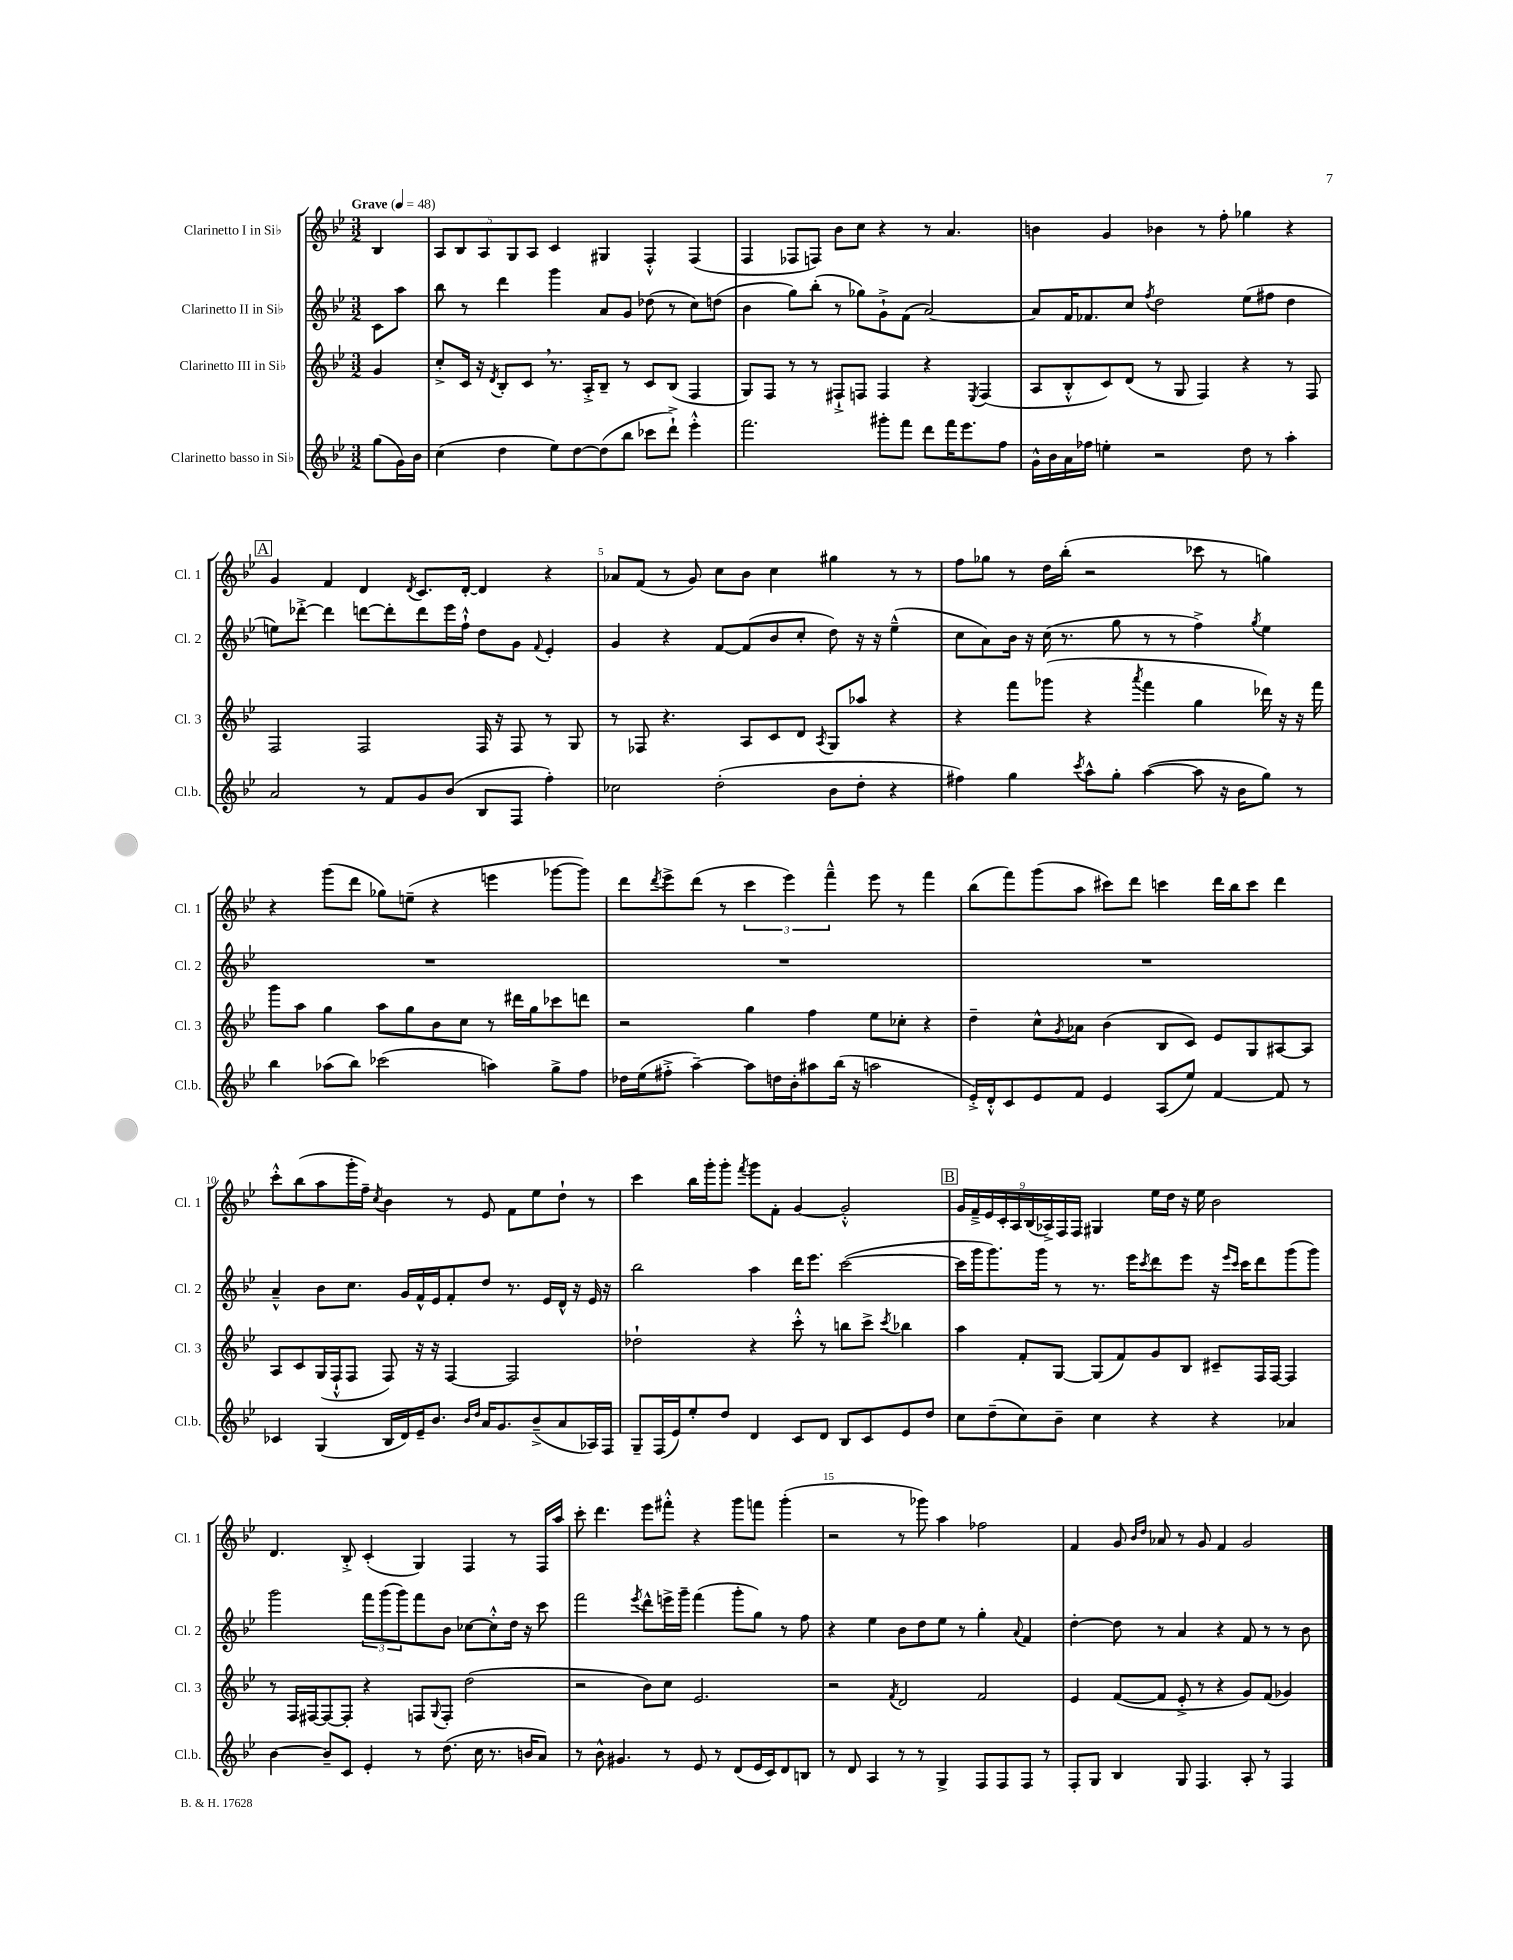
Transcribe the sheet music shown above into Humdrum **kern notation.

**kern	**kern	**kern	**kern
*staff4	*staff3	*staff2	*staff1
*clefG2	*clefG2	*clefG2	*clefG2
*k[b-e-]	*k[b-e-]	*k[b-e-]	*k[b-e-]
*M3/2	*M3/2	*M3/2	*M3/2
*MM48	*MM48	*MM48	*MM48
(8gg	4g	8c	4B-
16g)	.	8aa	.
16b-	.	.	.
=	=	=	=
(4cc	8cc'^	8bb-	10A
.	.	.	10B-
.	16c	8r	.
.	16r	.	.
.	.	.	10A
.	8qd	.	.
4dd	8B-'	4ddd	.
.	.	.	10G
.	8c	.	.
.	.	.	10A
8ee-)	8.r	4ggg	4c
[8dd	.	.	.
.	16A'^	.	.
(8dd]	8B-~	8a	4G#
8bb-	8r	8g	.
8ccc-	8c	(8dd-	4F'^^
8ddd`^)	(8B-	8r	.
4eee-'^^	4F	8cc)	(4F
.	.	(8dd	.
=	=	=	=
2.fff	8G)	4b-	4F
.	8F	.	.
.	8r	8gg)	8F-
.	8r	(8bb-'	8F)
.	8F#`^	8r	8b-
.	8F	8gg-)	8cc
8ggg#'	4F	8g`^	4r
8fff	.	(8f	.
8ddd	4r	[2a)	8r
16fff	.	.	4.a
8.eee-	.	.	.
.	8qE-	.	.
.	(4F	.	.
8ff	.	.	.
=	=	=	=
16g^^	8A	8a]	4b
16b-	.	.	.
16a	8B-'^^	16f	.
16ff-	.	8.f-	.
4ee'	8c)	.	4g
.	(8d	8cc	.
.	.	8qff	.
2r	8r	2dd	4b-
.	8G	.	.
.	4F)	.	8r
.	.	.	8ff'
8dd	4r	(8ee-	4gg-
8r	.	8ff#	.
4aa'	8r	4dd	4r
.	8F	.	.
=	=	=	=
2a	2F	8ee)	4g
.	.	[8ddd-'^	.
.	.	4ddd-]	4f
8r	2F	[8ddd	4d
8f	.	8ddd']	.
.	.	.	8qd
8g	.	8ddd	8.c
(8b-	.	16eee-	.
.	.	16ff`^^	[16d'
8B-	16F	8dd	4d]
.	16r	.	.
8F	8F	8g	.
.	.	8qqf	.
4ff')	8r	4e-'	4r
.	8G	.	.
=	=	=	=
2cc-	8r	4g	8a-
.	8F-	.	(8f
.	4.r	4r	8r
.	.	.	8g)
(2dd'	.	[8f	8cc
.	8A	(8f]	8b-
.	8c	8b-	4cc
.	8d	8cc'	.
.	8qA	.	.
8b-	8G	8dd)	4gg#
8dd'	8aa-	16r	.
.	.	16r	.
4r	4r	(4ee-~^^	8r
.	.	.	8r
=	=	=	=
4ff#)	4r	8cc	8ff
.	.	8a)	8gg-
4gg	8fff	16b-	8r
.	.	16r	.
.	(8ggg-	(16cc	16dd
.	.	8.r	(16bb-'
8qccc	.	.	.
8aa^^	4r	.	2r
8gg'	.	8gg	.
.	8qaaa	.	.
([4aa	4fff	8r	.
.	.	8r	.
8aa]	4gg	4ff^)	8ccc-
16r	.	.	8r
16b-	.	.	.
.	.	8qgg	.
8gg)	16ddd-)	4ee-	4gg)
.	16r	.	.
8r	16r	.	.
.	16fff	.	.
=	=	=	=
4bb-	8ggg	1.r	4r
.	8aa	.	.
(8aa-	4gg	.	(8ggg
8bb-)	.	.	8ddd
(2ccc-	8aa	.	8gg-)
.	8gg	.	(8ee~
.	8b-	.	4r
.	8cc	.	.
4aa)	8r	.	4eee
.	16ddd#	.	.
.	16gg	.	.
8gg^	8ccc-	.	[8ggg-
8ff	8ddd	.	8ggg-])
=	=	=	=
16dd-	2r	1.r	8ddd
(16ee-	.	.	.
.	.	.	8qddd
8ff#'^	.	.	8eee-^
[4aa~)	.	.	(8ddd
.	.	.	8r
8aa]	4gg	.	6ccc
16dd	.	.	.
.	.	.	6eee-)
16b-'	.	.	.
8aa#	4ff	.	.
.	.	.	6fff~^^
(16bb-	.	.	.
16r	.	.	.
2aa	8ee-	.	8eee-
.	8cc-'	.	8r
.	4r	.	4fff
=	=	=	=
16e-'^)	4dd~	1.r	(8bb-
16d'^^	.	.	.
8c	.	.	8fff)
8e-	8cc^^	.	(8ggg
.	8qg	.	.
8f	8a-	.	8aa
4e-	(4b-	.	8ccc#)
.	.	.	8ddd
(8A	8B-	.	4ccc
8ee-)	8c)	.	.
[4f	8e-	.	16ddd
.	.	.	16bb-
.	8G	.	8ccc
8f]	[8A#	.	4ddd
8r	8A#]	.	.
=	=	=	=
4c-	8A	4a~^^	8ccc'^^
.	8c	.	(8bb-
(4G	(16G	8b-	8aa
.	16F`^^	.	.
.	8F	8.cc	16ggg'
.	.	.	16ff~)
.	.	.	8qcc
16B-	8F)	.	4b-
16d)	.	16g	.
16e-~	16r	16f^^	.
8.b-	16r	16e-	.
.	[4F	8f'	8r
16qqb-	.	.	.
16qqdd	.	.	.
16a	.	8dd	8e-
8.g	.	.	.
.	2F]	8.r	8f
(8b-~^	.	.	8ee-
.	.	16e-	.
8a	.	16d^^	8dd`
.	.	16r	.
16A-)	.	16e-	8r
16F	.	16r	.
=	=	=	=
8G~	2dd-`	2bb-	4ccc
(16F	.	.	.
16e-)	.	.	.
8ee-'	.	.	16bb-
.	.	.	16ggg'
8dd	.	.	8ggg'
.	.	.	8qfff
4d	4r	4aa	8ggg
.	.	.	8f'
8c	8ccc'^^	16ddd	[4g
.	.	8.eee-	.
8d	8r	.	.
8B-	8bb	([2ccc	2g'^^]
8c	8ccc^	.	.
.	8qccc	.	.
8e-	4bb-	.	.
8dd	.	.	.
=	=	=	=
8cc	4aa	16ccc]	18g
.	.	.	18f~^
.	.	16ggg	.
.	.	.	18e-
(8dd~	.	8.ggg)	.
.	.	.	18c'
.	.	.	18A
8cc)	8f'	.	.
.	.	.	(18B-
.	.	16ggg	.
.	.	.	18A-^)
8b-~	[8G	8r	.
.	.	.	18F
.	.	.	18F
4cc	(8G]	8.r	4G#
.	8f)	.	.
.	.	16eee-	.
.	.	8qccc	.
4r	8g	8ddd	16ee-
.	.	.	16dd
.	8B-	8eee-	16r
.	.	.	16ee-
4r	8c#~	16r	2b-
.	.	16qqeee-	.
.	.	16qqccc	.
.	.	16ccc	.
.	16F	8ddd	.
.	[16F	.	.
4a-	4F]	(8ggg	.
.	.	8ggg)	.
=	=	=	=
[4b-	8r	2ggg	4.d
.	16F	.	.
.	[16F#	.	.
8b-~]	8F#_	.	.
8c	8F#']	.	8B-'^
4e-'	4r	12fff	(4c'
.	.	(12ggg	.
.	.	12ggg)	.
8r	8F	8fff	4G)
.	8qqG	.	.
(8.dd	8F'	8b-	.
.	(2dd	[8cc-	4F
16cc	.	.	.
8.r	.	8cc-'^^]	.
.	.	16dd	8r
16b	.	16r	.
8a)	.	8ccc	16F
.	.	.	16aa
=	=	=	=
8r	2r	2fff	8ccc'
8b-^^	.	.	4.ddd
4.g#	.	.	.
.	.	8qeee-	.
.	8b-)	8ddd^^	8eee-
8r	8cc	16eee^	8fff#'^^
.	.	16ggg~	.
8e-	2.e-	(4fff	4r
8r	.	.	.
(8d	.	8ggg'	8ggg
16e-	.	8gg)	8fff
16c)	.	.	.
8d	.	8r	(4ggg'
8B	.	8ff	.
=	=	=	=
8r	2r	4r	2r
8d	.	.	.
4A	.	4ee-	.
.	8qf	.	.
8r	2d	8b-	8r
8r	.	8dd	8ggg-)
4G^	.	8ee-	4aa
.	.	8r	.
8F	2f	4gg'	2ff-
8F	.	.	.
.	.	8qqa	.
8F	.	4f	.
8r	.	.	.
=	=	=	=
8F'	4e-	[4dd'	4f
8G	.	.	.
4B-	([8f	8dd]	8g
.	.	.	16qqb-
.	.	.	16qqdd
.	8f]	8r	8a-
8G	8e-'^	4a	8r
4.F	8r	.	8g
.	4r	4r	4f
8A'	8g)	8f	2g
8r	(8f	8r	.
4F	4g-)	8r	.
.	.	8b-	.
==	==	==	==
*-	*-	*-	*-
